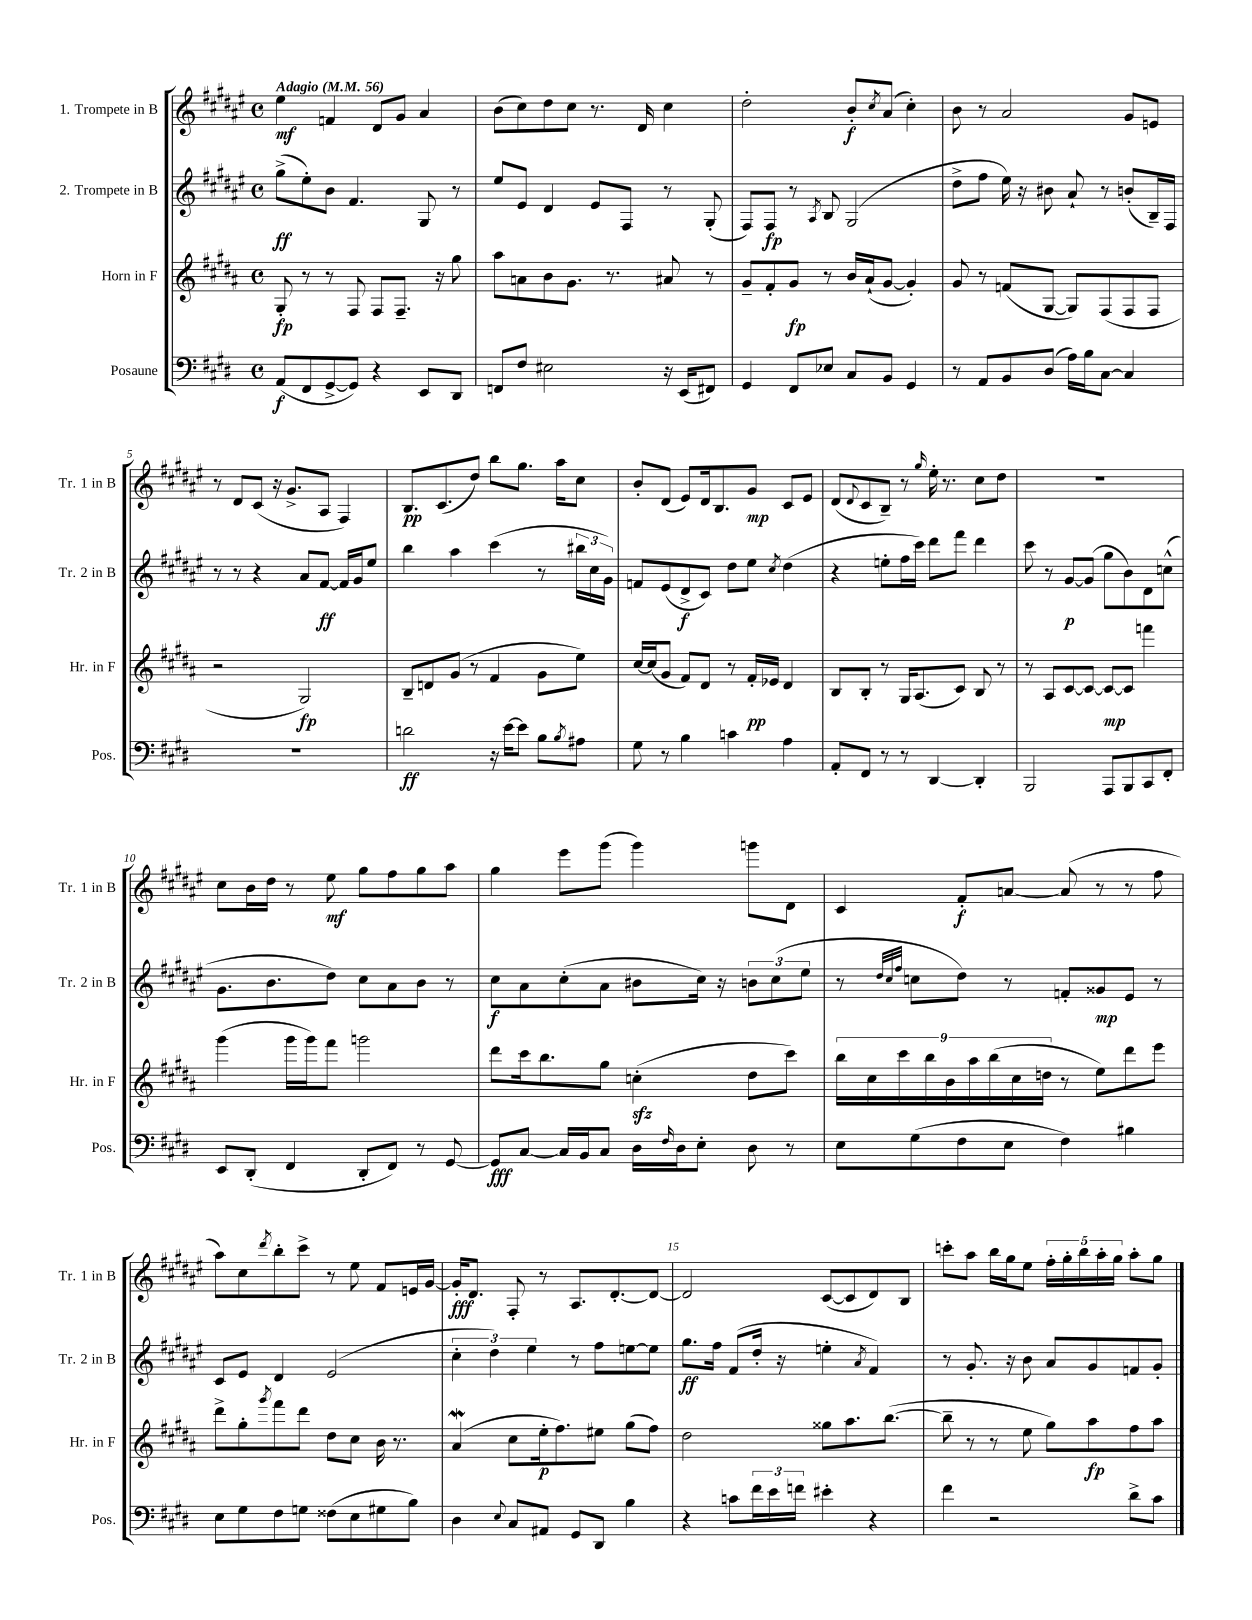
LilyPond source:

<<
\new StaffGroup <<
\new Staff = "s0" \with { instrumentName = "1. Trompete in B" shortInstrumentName = "Tr. 1 in B" } {
    \clef treble \key fis \major \defaultTimeSignature \time 4/4 \tempo "Adagio" 4 = 56
    eis''4\mf f'4 dis'8 gis'8 ais'4 |
    b'8( cis''8) dis''8 cis''8 r8. dis'16 cis''4 |
    dis''2-. b'8-.\f \acciaccatura { cis''8 } ais'8( cis''4-.) |
    b'8 r8 ais'2 gis'8 e'8 |
    r8 dis'8 cis'8( r16 gis'8.-> ais8 fis4) |
    b8.\pp cis'8.( dis''8) b''8 gis''8. ais''16 cis''8 |
    b'8-. dis'8( eis'8) dis'16 b8. gis'8\mp cis'8 eis'8 |
    dis'8( \appoggiatura { dis'8 } cis'8 b8--) r8 \grace { gis''16 } eis''16-. r8. cis''8 dis''8 |
    R1 |
    cis''8 b'16 dis''16 r8 eis''8\mf gis''8 fis''8 gis''8 ais''8 |
    gis''4 eis'''8 gis'''8( gis'''4) g'''8 dis'8 |
    cis'4 fis'8-.\f a'8~ a'8( r8 r8 fis''8 |
    ais''8) cis''8 \acciaccatura { dis'''8 } b''8-. cis'''8-> r8 eis''8 fis'8 e'16 gis'16~ |
    gis'16-.\fff dis'8. fis8-. r8 ais8. dis'8.~-. dis'8~ |
    dis'2 cis'8~( cis'8 dis'8) b8 |
    c'''8-. ais''8 b''16 gis''16 eis''8 \tuplet 5/4 { fis''16-. gis''16-. b''16 ais''16-. gis''16 } ais''8-. gis''8 \bar "|." |
}
\new Staff = "s1" \with { instrumentName = "2. Trompete in B" shortInstrumentName = "Tr. 2 in B" } {
    \clef treble \key fis \major \defaultTimeSignature \time 4/4
    gis''8->\ff( eis''8-.) b'8 fis'4. gis8 r8 |
    eis''8 eis'8 dis'4 eis'8 fis8 r8 gis8-.( |
    fis8) fis8\fp r8 \acciaccatura { ais8 } b8 gis2( |
    dis''8-> fis''8 eis''16) r16 bis'8 ais'8-! r8 b'8-.( b16--) fis16 |
    r8 r8 r4 ais'8 fis'8~\ff fis'16 gis'16 eis''8 |
    b''4 ais''4 cis'''4( r8 \tuplet 3/2 { bis''16 cis''16 gis'16) } |
    f'8 eis'8( dis'8->\f cis'8) dis''8 eis''8 \acciaccatura { cis''8 } dis''4( |
    r4 e''8-. fis''16 cis'''16) dis'''8 fis'''8 dis'''4 |
    cis'''8 r8 gis'8~\p gis'8( gis''8 b'8) dis'8 c''8-^( |
    gis'8. b'8. dis''8) cis''8 ais'8 b'8 r8 |
    cis''8\f ais'8 cis''8-.( ais'8 bis'8 cis''16) r16 \tuplet 3/2 { b'8 cis''8( eis''8 } |
    r8 \grace { dis''32 cis''32 fis''32 } c''8 dis''8) r8 f'8-. gisis'8\mp eis'8 r8 |
    cis'8 eis'8 dis'4 eis'2( |
    \tuplet 3/2 { cis''4-. dis''4) eis''4 } r8 fis''8 e''8~ e''8 |
    gis''8.\ff fis''16 fis'8( dis''16-. r16 e''4-. \acciaccatura { ais'8 } fis'4) |
    r8 gis'8.-. r16 b'8 ais'8 gis'8 f'8 gis'8-. \bar "|." |
}
\new Staff = "s2" \with { instrumentName = "Horn in F" shortInstrumentName = "Hr. in F" } {
    \clef treble \key b \major \defaultTimeSignature \time 4/4
    gis8-.\fp r8 r8 fis8 fis8 fis8.-- r16 gis''8 |
    ais''8 a'8 b'8 gis'8. r8. ais'8 r8 |
    gis'8-- fis'8-. gis'8\fp r8 b'16 ais'16-!( gis'8~ gis'4-.) |
    gis'8 r8 f'8( gis8~ gis8) fis8( fis8 fis8 |
    r2 gis2\fp) |
    b8-- d'8 gis'8( r8 fis'4 gis'8 e''8) |
    cis''16~ cis''16( gis'8 fis'8) dis'8 r8 fis'16-.\pp ees'16 dis'4 |
    b8 b8-. r8 gis16 ais8.( cis'8) b8 r8 |
    r8 ais8 cis'8~ cis'8~ cis'8~\mp cis'8 f'''4 |
    gis'''4( gis'''16 gis'''16) fis'''8 g'''2 |
    dis'''8 cis'''16 b''8. gis''8 c''4-.\sfz( dis''8 cis'''8) |
    \tuplet 9/8 { b''16 cis''16 cis'''16 b''16 b'16 ais''16 b''16( cis''16 d''16 } r8 e''8) dis'''8 e'''8 |
    dis'''8-> gis''8-. \acciaccatura { gis'''8 } fis'''8 dis'''8 dis''8 cis''8 b'16 r8. |
    ais'4\mordent( cis''8 e''16-.\p fis''8.) eis''8 gis''8( fis''8) |
    dis''2 gisis''8 ais''8. b''8.~( |
    b''8-- r8 r8 e''8 gis''8) ais''8\fp fis''8 ais''8 \bar "|." |
}
\new Staff = "s3" \with { instrumentName = "Posaune" shortInstrumentName = "Pos." } {
    \clef bass \key e \major \defaultTimeSignature \time 4/4
    a,8\f( fis,8 gis,8~-> gis,8) r4 e,8 dis,8 |
    f,8 fis8 eis2 r16 e,16( fis,8) |
    gis,4 fis,8 ees8 cis8 b,8 gis,4 |
    r8 a,8 b,8 dis8( a16) b16 cis8~ cis4 |
    R1 |
    d'2\ff r16 e'16~ e'8 b8 \acciaccatura { b8 } ais8 |
    gis8 r8 b4 c'4 a4 |
    a,8-. fis,8 r8 r8 dis,4~ dis,4-. |
    b,,2 a,,8 b,,8 cis,8 fis,8-. |
    e,8 dis,8-.( fis,4 dis,8-. fis,8) r8 gis,8~ |
    gis,8\fff cis8~ cis16 b,16 cis8 dis16 \grace { fis16 } dis16 e8-. dis8 r8 |
    e8 gis8( fis8 e8 fis4) bis4 |
    e8 gis8 fis8 g8 fisis8( e8 gis8 b8) |
    dis4 \appoggiatura { e8 } cis8 ais,8 gis,8 dis,8 b4 |
    r4 c'8 \tuplet 3/2 { fis'16 e'16 f'16 } eis'4-. r4 |
    fis'4 r2 dis'8-> cis'8 \bar "|." |
}
>>
>>
\layout { \context { \Score \override BarNumber.break-visibility = ##(#f #t #t) barNumberVisibility = #(every-nth-bar-number-visible 5) } }
